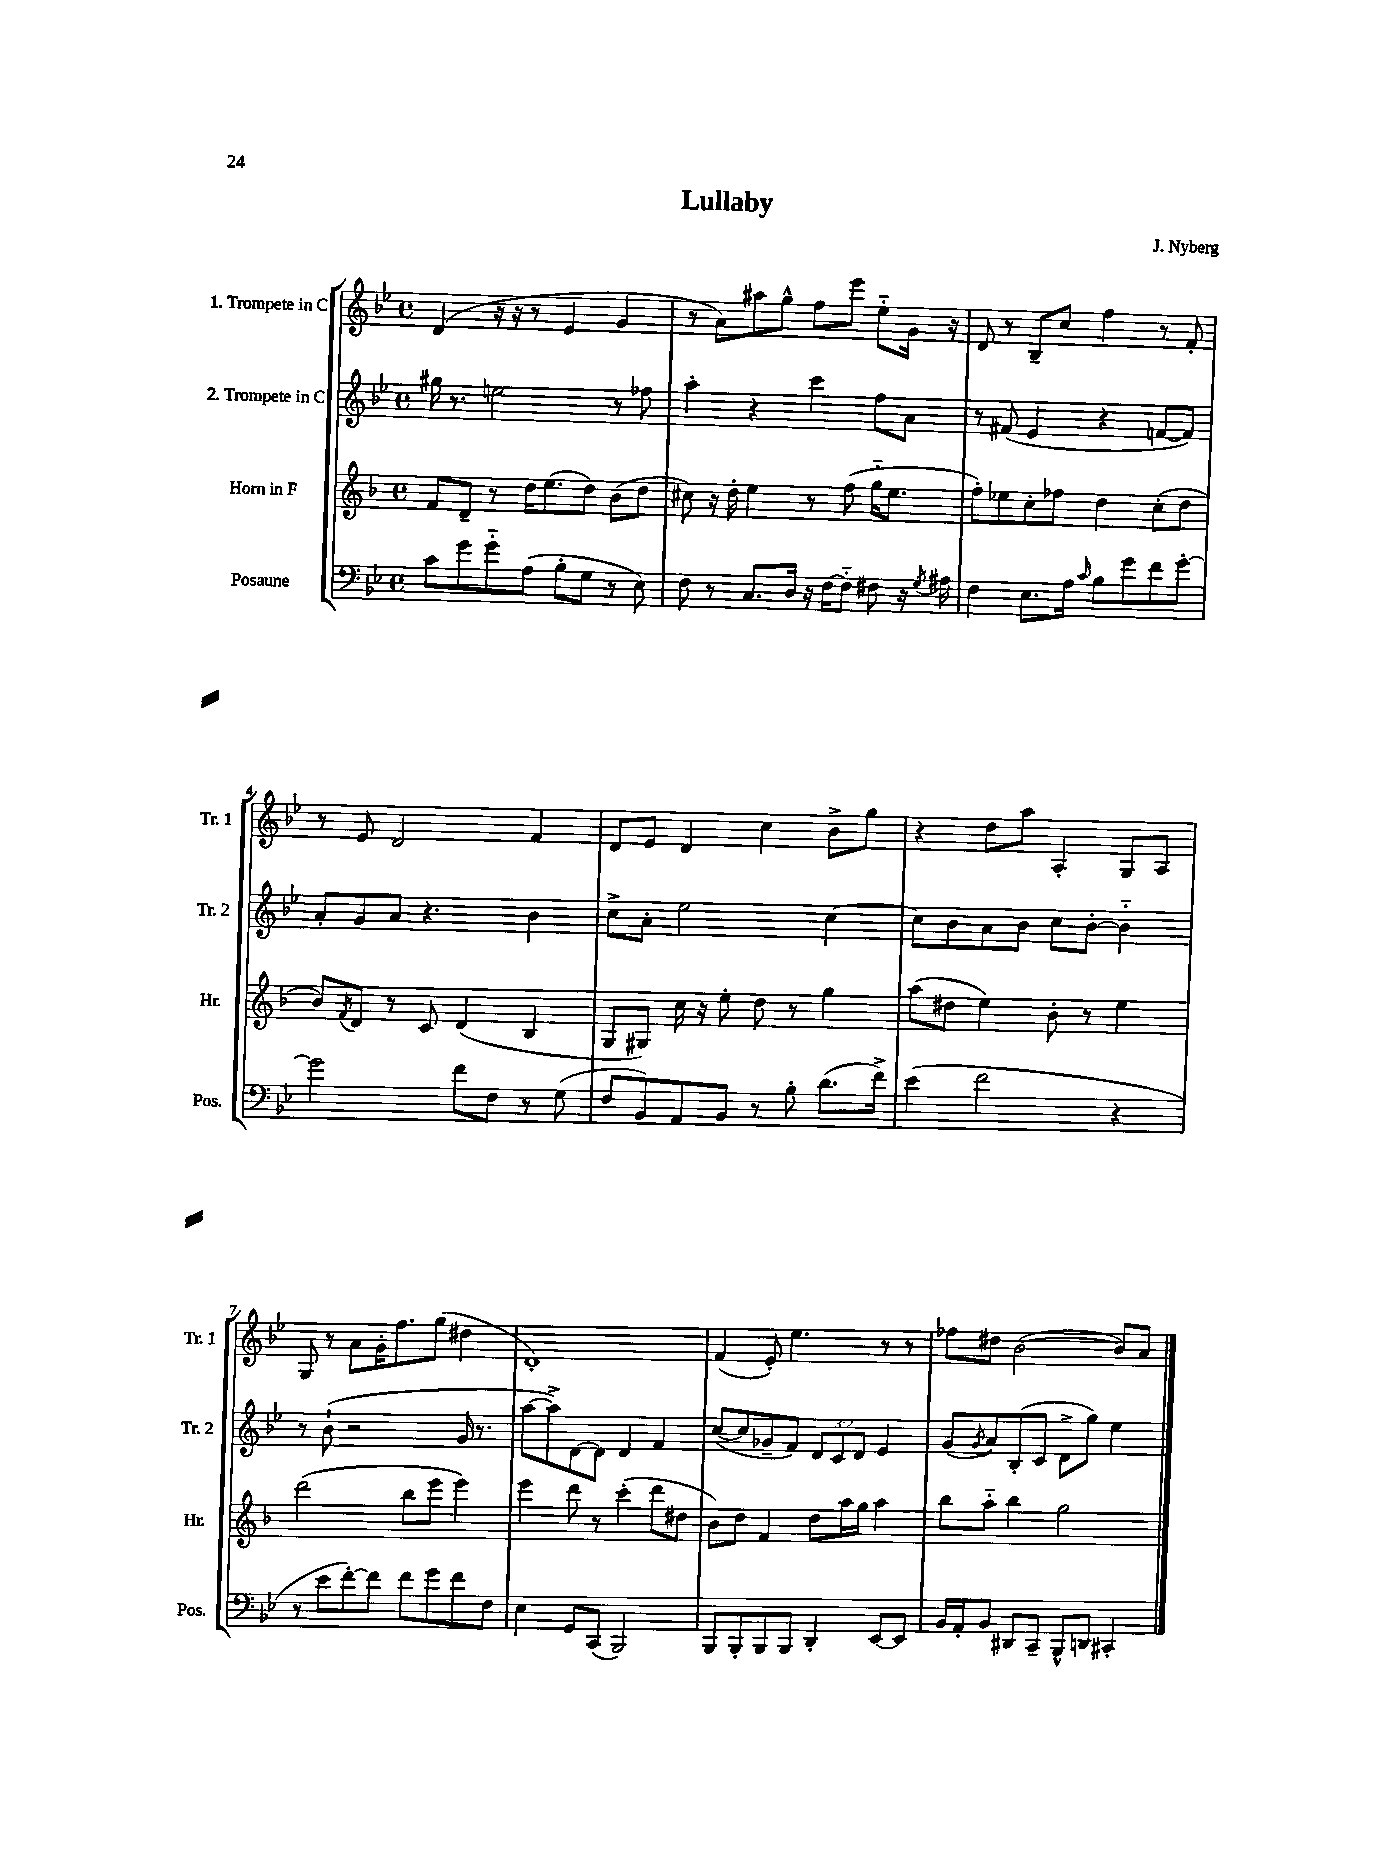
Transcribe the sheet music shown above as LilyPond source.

\header { title = "Lullaby" composer = "J. Nyberg" }
<<
\new StaffGroup <<
\new Staff = "s0" \with { instrumentName = "1. Trompete in C" shortInstrumentName = "Tr. 1" } {
    \clef treble \key bes \major \defaultTimeSignature \time 4/4
    d'4( r16 r16 r8 ees'4 g'4 |
    r8 a'8) ais''8 g''8-^ f''8 ees'''8 ees''8-_ g'16 r16 |
    d'8 r8 bes8-- c''8 f''4 r8 f'8-. |
    r8 ees'8 d'2 f'4 |
    d'8 ees'8 d'4 c''4 bes'8-> g''8 |
    r4 d''8 a''8 a4-. g8 a8 |
    g8 r8 a'8 g'16-. f''8. g''8( dis''4 |
    d'1-.) |
    f'4( ees'8-.) ees''4. r8 r8 |
    fes''8 dis''8 bes'2~( bes'8) a'8 \bar "|." |
}
\new Staff = "s1" \with { instrumentName = "2. Trompete in C" shortInstrumentName = "Tr. 2" } {
    \clef treble \key bes \major \defaultTimeSignature \time 4/4 \override Staff.TupletNumber.text = #tuplet-number::calc-fraction-text
    gis''16 r8. e''2 r8 fes''8 |
    a''4-. r4 c'''4 f''8 a'8 |
    r8 fis'8( ees'4 r4 f'8~ f'8) |
    a'8-. g'8 a'8 r4. bes'4 |
    c''8-> a'8-. ees''2 c''4~ |
    c''8 bes'8 a'8 bes'8 c''8 bes'8~-. bes'4-_ |
    r8 bes'8-!( r2 g'16 r8. |
    a''8~ a''8->) d'8~ d'8 d'4 f'4 |
    c''8~( c''8 ges'8-- f'8) \tuplet 3/2 { d'8 c'8 d'8 } ees'4 |
    g'8( \acciaccatura { g'8 } a'8) bes8-.( c'8 d'8-> g''8) ees''4 \bar "|." |
}
\new Staff = "s2" \with { instrumentName = "Horn in F" shortInstrumentName = "Hr." } {
    \clef treble \key f \major \defaultTimeSignature \time 4/4
    f'8 d'8-- r8 d''16 e''8.( d''8) bes'8( d''8 |
    cis''8) r16 d''16-. e''4 r8 f''8( g''16-_ e''8. |
    f''8-.) ees''8 c''8-. fes''8 d''4 c''8-.( d''8 |
    bes'8) \acciaccatura { f'8 } d'8 r8 c'8 d'4( bes4 |
    g8 gis8) c''16 r16 e''8-. d''8 r8 g''4 |
    a''8( dis''8 e''4) bes'8-. r8 e''4 |
    d'''2( bes''8 e'''8 e'''4) |
    e'''4 d'''8 r8 c'''4-.( d'''8 dis''8 |
    bes'8) d''8 f'4 d''8 a''16 g''16 a''4 |
    bes''8 a''8-_ bes''4 g''2 \bar "|." |
}
\new Staff = "s3" \with { instrumentName = "Posaune" shortInstrumentName = "Pos." } {
    \clef bass \key bes \major \defaultTimeSignature \time 4/4
    c'8 g'8 g'8-_ a8( bes8-. g8 r8 ees8) |
    f8 r8 c8. d16 r16 f16~ f8-_ fis8 r16 \acciaccatura { g8 } ais16 |
    f4 ees8. a16 \grace { c'16 } bes8 g'8 f'8 g'8~-. |
    g'2 f'8 f8 r8 g8( |
    f8 bes,8) a,8 bes,8 r8 bes8-. d'8.( f'16->) |
    ees'4( f'2 r4 |
    r8 ees'8 f'8~-.) f'8 f'8 g'8 f'8 f8 |
    ees4 g,8 c,8( bes,,2) |
    bes,,8 bes,,8-. bes,,8 bes,,8 d,4-. ees,8~ ees,8 |
    bes,16 a,16-. bes,8 dis,8 c,8-- bes,,8-^ d,8 cis,4-. \bar "|." |
}
>>
>>
